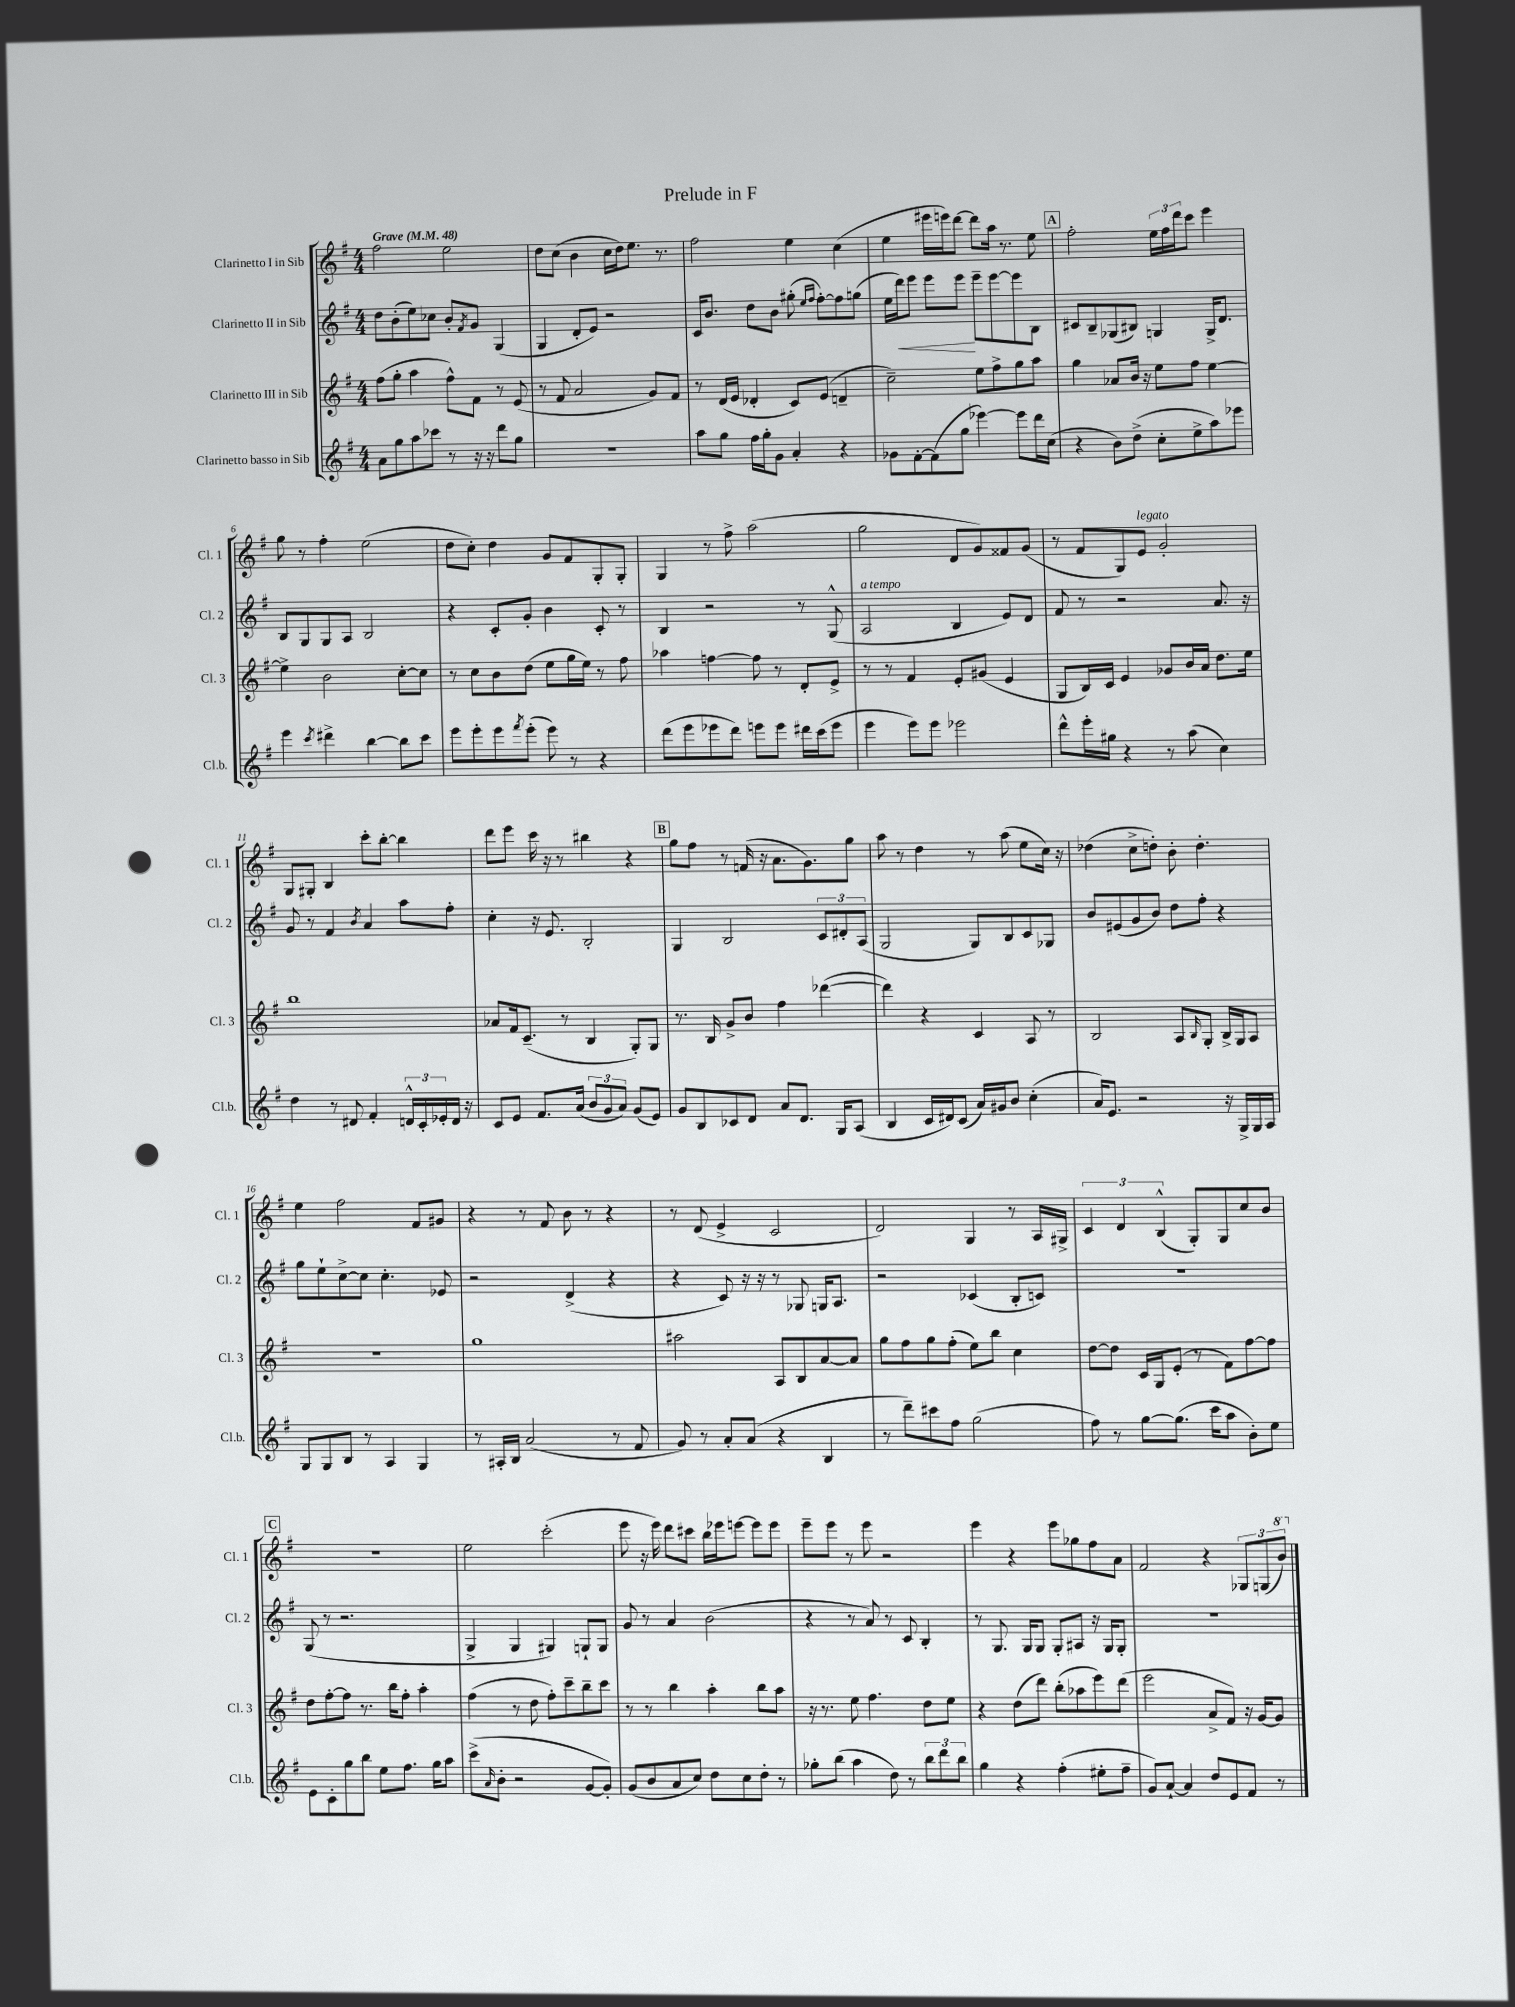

**kern	**kern	**kern	**kern
*staff4	*staff3	*staff2	*staff1
*clefG2	*clefG2	*clefG2	*clefG2
*k[f#]	*k[f#]	*k[f#]	*k[f#]
*M4/4	*M4/4	*M4/4	*M4/4
*MM48	*MM48	*MM48	*MM48
8a	(8ff#	8dd	2ff#
8gg	8gg'	(8b'	.
8aa	4aa	8ee)	.
8ccc-	.	8cc-	.
8r	8ff#^^)	8b'	2ee
.	.	8qf#	.
16r	8f#	8g	.
16r	.	.	.
8ddd	8r	(4G	.
8gg	(8e	.	.
=	=	=	=
1r	8r	4G	8dd
.	8f#	.	(8cc
.	2a	8d'	4b
.	.	8e)	.
.	.	2r	16cc
.	.	.	16dd)
.	.	.	8.ee
.	8g)	.	.
.	.	.	8.r
.	8f#	.	.
=	=	=	=
8aa	8r	16c	2ff#
.	.	8.b	.
8gg	(16d	.	.
.	16e	.	.
16ff#	4d-'	8dd	.
16gg'	.	.	.
8g	.	8b	.
4a'	8c)	(8gg#'	4ee
.	.	16qqee	.
.	.	16qqff#	.
.	(8e	[8ff#')	.
4r	4d~	8ff#]	(4cc
.	.	(8gg	.
=	=	=	=
8g-	2cc~)	16ee	4ee
.	.	16ddd)	.
[8f#'	.	8eee	.
(8f#]	.	8eee	16eee#
.	.	.	16eee)
8gg	.	8eee	[8ddd
[4eee-)	8ee	8eee~	8ddd]
.	8ff#^	[8eee	16aa
.	.	.	8.r
8eee-]	8gg	8eee]	.
16ddd	8aa	8B	8ee
(16cc	.	.	.
=	=	=	=
4r	4gg	8c#	2ff#'
.	.	8B~	.
8b)	8a-	(8G-	.
(8dd^	16b	8B#)	.
.	16r	.	.
8cc'	8ee	4G	24ee
.	.	.	24ff#
.	.	.	24ddd
8ee^	8ff#	.	8ccc
8aa)	[4ee	16G^	4eee
.	.	8.d	.
8eee-	.	.	.
=	=	=	=
4eee	4ee^]	8B	8gg
.	.	8G	8r
8qccc	.	.	.
4ddd#^	2b	8G	4ff#'
.	.	8A	.
[4bb	.	2B	(2ee
8bb]	[8cc'	.	.
8ccc	8cc]	.	.
=	=	=	=
8eee	8r	4r	8dd
8eee'	8cc	.	8cc')
8eee	8b	8c'	4dd
8qfff#	.	.	.
(8eee'	(8dd	8g'	.
8eee)	8ee	4b	8g
8r	16gg	.	8f#
.	16ee)	.	.
4r	8r	8c'	8G'
.	8ff#	8r	8G'
=	=	=	=
(8ddd	4aa-	4B	4G
8eee	.	.	.
8eee-	[4ff	2r	8r
8ddd)	.	.	8ff#^
8eee	8ff]	.	(2aa
8eee	8r	.	.
16ddd#	8d'	8r	.
(16ccc	.	.	.
8eee	8e^	(8G^^	.
=	=	=	=
4eee	8r	2A	2gg
.	8r	.	.
8eee)	4f#	.	.
8eee	.	.	.
2eee-	8e'	4B	8d
.	(8g#	.	8g)
.	4e	8e)	8f##
.	.	8d	(8g
=	=	=	=
8ddd^^	8G	8f#	8r
16eee'	16B)	8r	8f#
16gg#	16c	.	.
4r	4e	2r	8G)
.	.	.	8e
8r	8g-	.	2g'
(8aa	16b	.	.
.	16a	.	.
4cc)	8.dd	8.a	.
.	16ee	16r	.
=	=	=	=
4dd	1bb	8g	8G
.	.	8r	8G#'
8r	.	4f#	4B
8d#	.	.	.
.	.	8qb	.
4f#'	.	4a	8ccc'
.	.	.	[8bb'
24d^^	.	8aa	4bb]
24c'	.	.	.
24e-'	.	.	.
16d	.	8ff#'	.
16r	.	.	.
=	=	=	=
8c	8a-	4cc'	8ddd
8e	16f#	.	8eee
.	(8.c~	.	.
8.f#	.	16r	16ccc
.	.	8.e	16r
.	8r	.	8r
(16a	.	.	.
12b	4B	2B'	4bb#
12g	.	.	.
12a)	.	.	.
(8g	8G')	.	4r
8e)	8G	.	.
=	=	=	=
8g	8.r	4G	8gg
8B	.	.	8ff#
.	16B	.	.
8c-	8g^	2B	8r
8d	8b	.	(16f
.	.	.	16r
8a	4ff#	.	8.a
8.d	.	.	.
.	.	.	8.g)
.	([4ddd-	12c	.
16G	.	.	.
.	.	12d#'	.
(8A	.	.	8gg
.	.	(12A	.
=	=	=	=
4B	4ddd-])	2G	8aa
.	.	.	8r
16c	4r	.	4dd
16d#)	.	.	.
(8c	.	.	.
16a)	4c	8G)	8r
16g#	.	.	.
8b	.	8B	(8aa
(4cc'	8A	8c	8ee
.	8r	8G-	16cc)
.	.	.	16r
=	=	=	=
16a)	2B	8b	(4dd-
8.e	.	.	.
.	.	(8e#	.
2r	.	8g	8cc^
.	.	8b)	8dd')
.	8A	8dd	8b'
.	16qqB	.	.
.	8G'	8ff#'	4.dd'
16r	16B^	4r	.
16G^	16G	.	.
16G	8A	.	.
16A	.	.	.
=	=	=	=
8G	1r	8gg	4ee
8G	.	8ee`	.
8B	.	[8cc^	2ff#
8r	.	8cc]	.
4A	.	4.cc'	.
4G	.	.	8f#
.	.	8e-	8g#
=	=	=	=
8r	1gg	2r	4r
16A#'	.	.	.
16B	.	.	.
(2a	.	.	8r
.	.	.	8f#
.	.	(4d^	8b
.	.	.	8r
8r	.	4r	4r
8f#	.	.	.
=	=	=	=
8g)	2aa#	4r	8r
8r	.	.	(8d
8a'	.	8c)	4e^
(8a	.	16r	.
.	.	16r	.
4r	8A	8r	2c
.	8B	8G-	.
4B	[8a	16G	.
.	.	8.A	.
.	8a]	.	.
=	=	=	=
8r	8gg	2r	2d)
8ddd~)	8ff#	.	.
8ccc#	8gg	.	.
8ff#	(8ff#'	.	.
(2gg	8ee)	(4c-	4G
.	8bb	.	.
.	4cc	8B'	8r
.	.	8c)	16A
.	.	.	16G#^
=	=	=	=
8ff#)	[8dd	1r	6c
8r	8dd]	.	.
.	.	.	6d
[8gg	16c	.	.
.	16G	.	.
.	.	.	(6B^^
(8.gg]	(8e'	.	.
.	8r	.	8G')
16ccc	.	.	.
8aa	8f#)	.	8G
8b')	[8ff#	.	8cc
8ee	8ff#]	.	8b
=	=	=	=
8e	8dd	(8G	1r
8c'	[8ff#'	8r	.
8gg	8ff#]	2.r	.
8bb	8.r	.	.
8ee	.	.	.
.	16bb	.	.
8.ff#	8ff#'	.	.
.	4aa'	.	.
16gg	.	.	.
8aa	.	.	.
=	=	=	=
(8ccc^	(4ff#	4G^	2ee
16qqa	.	.	.
8b'	.	.	.
2r	8r	4G	.
.	8dd	.	.
.	8ff#')	4G#)	(2ccc'
.	8ccc~	.	.
[8g	8bb~	8G`	.
8g'])	8ccc	8G	.
=	=	=	=
(8g	8r	8g	8eee
8b	8r	8r	16r
.	.	.	16eee)
8a	4bb	4a	8ddd
8cc)	.	.	8ccc#
8dd	4aa'	(2b	16bb
.	.	.	16eee-
8cc	.	.	[8eee
8dd'	8bb	.	8eee]
8r	8aa	.	8eee
=	=	=	=
8gg-'	16r	4r	8eee~
.	8.r	.	.
(8bb	.	.	8eee
4aa	8ee	8r	8r
.	4.ff#	8a)	8eee
8dd)	.	8r	2r
8r	.	8c	.
12bb	8dd	4B'	.
12ddd	.	.	.
.	8ee	.	.
12bb	.	.	.
=	=	=	=
4gg	4r	8r	4eee
.	.	8.G	.
4r	(8dd	.	4r
.	.	16G	.
.	8ddd)	8G	.
(4ff#'	(8bb'	8G'	8eee
.	8aa-	8A#	8gg-
8ee#'	8eee)	16r	8ff#
.	.	16G	.
8ff#~	(8ddd	8G'	8a
=	=	=	=
8g)	2eee	1r	2f#
[8a`	.	.	.
4a]	.	.	.
8dd	8a^	.	4r
8e	8f#)	.	.
8f#	16r	.	12G-
.	[16g	.	.
.	.	.	(12G
8r	8g]	.	.
.	.	.	12bb)
==	==	==	==
*-	*-	*-	*-
